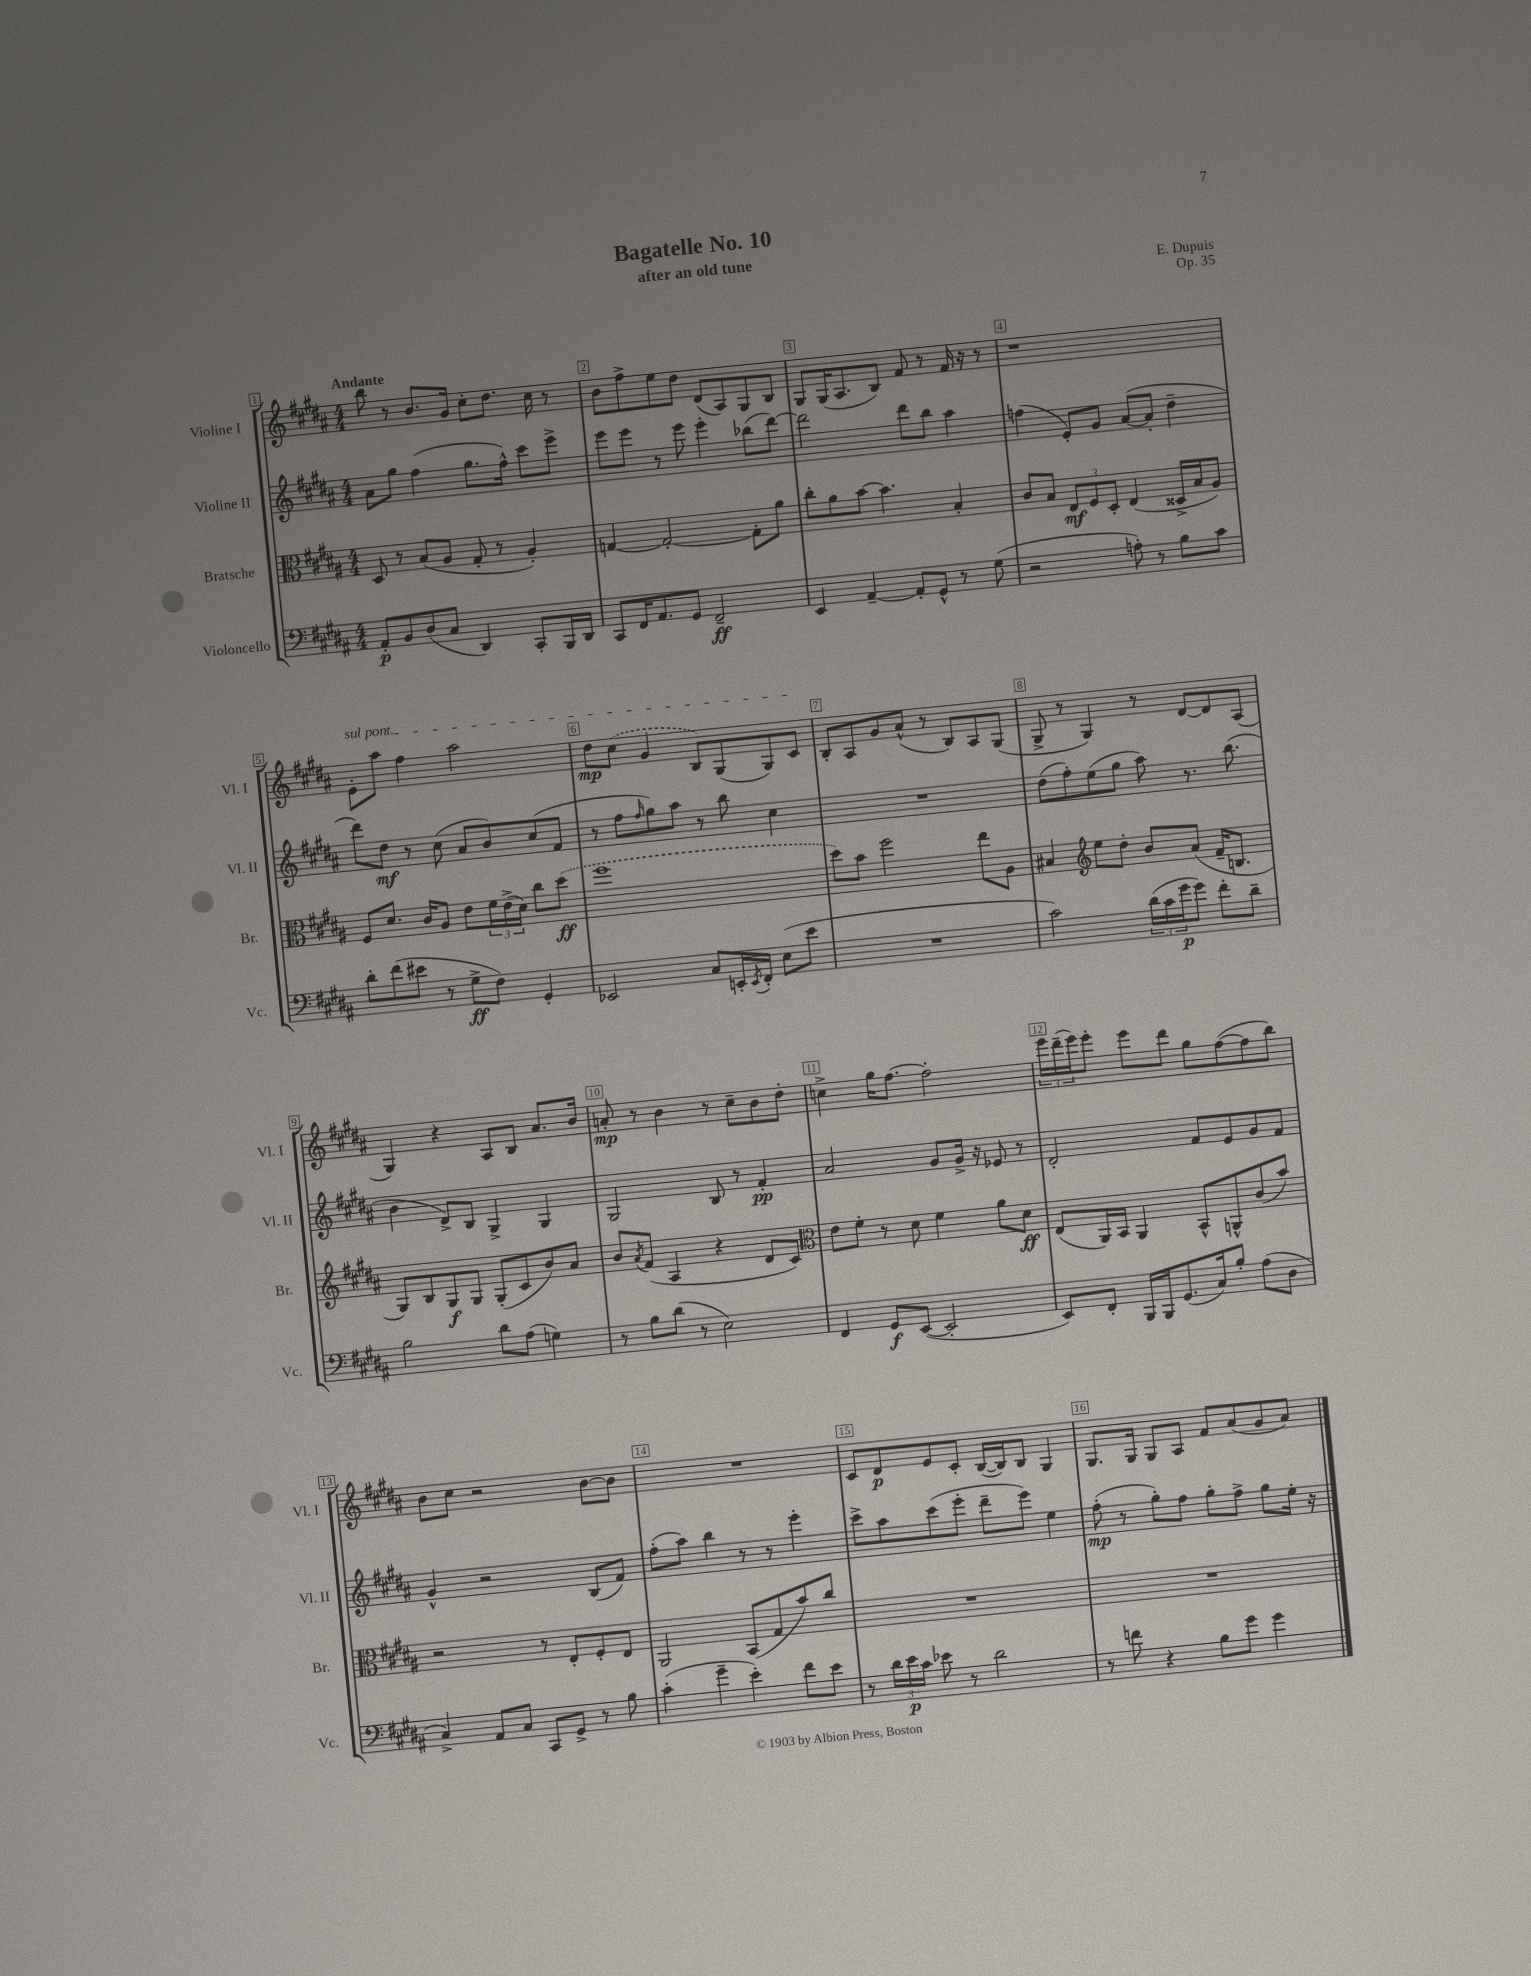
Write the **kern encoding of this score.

**kern	**kern	**kern	**kern
*staff4	*staff3	*staff2	*staff1
*clefF4	*clefC3	*clefG2	*clefG2
*k[f#c#g#d#a#]	*k[f#c#g#d#a#]	*k[f#c#g#d#a#]	*k[f#c#g#d#a#]
*M4/4	*M4/4	*M4/4	*M4/4
8AA#'	8D#	8a#	8bb
8BB	8r	8gg#	8r
(8D#	(8B	(4ff#	8.b
8C#	8A#	.	.
.	.	.	16g#
4DD#)	8G#'	8.gg#	8cc#'
.	8r	.	8.dd#
.	.	16ff#^^)	.
8CC#'	4A#')	8ccc#	.
.	.	.	16cc#
16BBB	.	8eee^	8r
16DD#	.	.	.
=	=	=	=
8CC#	[4G	8eee	8b
16FF#	.	8eee	8ff#^
8.AA#	.	.	.
.	2G'_	8r	8ee
8GG#	.	8eee	8dd#
2FF#~	.	4eee'	(8d#
.	.	.	8A#)
.	8G']	(8bb-	8G#
.	8a#	[8ddd#)	8B
=	=	=	=
4EE	8cc#'	2ddd#]	8G#
.	8a#	.	(16G#
.	.	.	8.A#
[4AA#~	[8b	.	.
.	4.b]	.	8B)
8AA#']	.	8ddd#	8f#
8GG#^^	.	8bb	8r
8r	4B'	4aa#	16f#
.	.	.	16r
(8G#	.	.	8r
=	=	=	=
2r	8c#	(4ff	1r
.	8B	.	.
.	12E	8e')	.
.	12F#	.	.
.	.	8g#	.
.	12D#'	.	.
8A')	(4E	([8a#	.
8r	.	8a#']	.
8B	16D##^	4dd#~	.
.	16B	.	.
8c#	8A#)	.	.
=	=	=	=
8d#'	8F#	8ddd#)	8e'
(8f#	8.d#	8dd#	8aa#
8e#	.	8r	4ff#
.	16c#	.	.
8r	8A#	(8cc#	.
8G#^	8e	8a#	2aa#
8F#)	24f#	8b)	.
.	(24e^	.	.
.	24d#)	.	.
4GG#'	8cc#	(8cc#	.
.	(8dd#	8f#	.
=	=	=	=
2EE-	1ff#	8r	8dd#
.	.	8ff#	(8cc#
.	.	16qqff#	.
.	.	8gg#)	4g#
.	.	8aa#	.
8C#	.	8r	8B)
16EE'	.	8bb	(8G#
8qEE	.	.	.
16FF#'	.	.	.
(8E	.	4cc#	8G#)
8e	.	.	8c#
=	=	=	=
1r	8dd#)	1r	8B'
.	8b	.	8A#
.	2ff#	.	8g#
.	.	.	(8a#^^
.	.	.	8r
.	.	.	8B)
.	8ee	.	8A#
.	8A#	.	(8G#
=	=	=	=
2c#)	4B#	(8dd#	8G#^
.	.	8ff#')	8r
*	*clefG2	*	*
.	8ee	(8ee	4G#)
.	8dd#'	8gg#	.
(24d#	8b	8aa#)	8r
24c#	.	.	.
24g#	.	.	.
8g#)	(8a#	8.r	[8d#
8f#'	16f#~	.	8d#]
.	8.B	(8.bb	.
8d#~	.	.	(8A#
=	=	=	=
2B	8G#)	4b	4G#)
.	8B	.	.
.	8G#	8d#^)	4r
.	8G#	8B	.
8d#	(8G#'	4G#^	8A#
(8A#	8c#	.	8B
4G)	8b)	4G#	8.a#
.	8a#	.	.
.	.	.	16b
=	=	=	=
8r	8b	2G#	8a'
.	8qa#	.	.
8B	(8f#	.	8r
(8d#	4A#	.	4b
8r	.	.	.
2E)	4r	8B	8r
.	.	8r	8cc#~
.	8d#	4f#'	8b
.	8c#)	.	8dd#'
=	=	=	=
*	*clefC3	*	*
4FF#	8e	2a#	4cc^
.	8f#'	.	.
8GG#	8r	.	16gg#
.	.	.	[8.ff#
([8EE	8d#	.	.
2EE']	4f#	8g#	2ff#']
.	.	16g#^	.
.	.	16r	.
.	8a#	8e-	.
.	8d#	8r	.
=	=	=	=
8EE)	(8E	2d#'	24eee
.	.	.	(24ddd#~
.	.	.	24eee)
8FF#'	16AA#)	.	8eee'
.	16BB	.	.
16BBB	4AA#	.	8eee
16BBB	.	.	.
(8.GG#	.	.	8ddd#
.	8BB^^	8f#	8gg#
16C#)	.	.	.
8B'	8AA^^	8e	([8ff#
(8A#	(8c#	8g#	8ff#]
8D#	8b)	8f#	8bb)
=	=	=	=
4C#^)	2r	4g#^^	8b
.	.	.	8cc#
8AA#	.	2r	2r
8C#	.	.	.
8CC#	8r	.	.
8GG#^	8E'	.	.
8r	8F#'	(8B	[8b
8B	8E	8f#)	8b]
=	=	=	=
(4c#'	2AA#	(8ff#'	1r
.	.	8aa#)	.
4g#~	.	4bb	.
4e')	(8BB	8r	.
.	8G#	8r	.
8f#	8b)	4eee'	.
8e	8cc#	.	.
=	=	=	=
8r	1r	8ccc#^	8c#
24d#	.	8aa#	8d#
24e	.	.	.
24c#	.	.	.
8e-	.	(8ccc#	8e
8r	.	8eee'	8c#'
2d#	.	8ddd#~	([16B
.	.	.	16B])
.	.	8eee)	8B
.	.	4ee	4G#
=	=	=	=
8r	1r	(8ff#'	8.G#
8f	.	8r	.
.	.	.	16G#
4r	.	8gg#')	8G#
.	.	8ff#	8A#
8B	.	8gg#'	8f#
8g#	.	8ff#^	(8a#
4g#	.	8gg#	8g#
.	.	16ee'	8a#)
.	.	16r	.
==	==	==	==
*-	*-	*-	*-
